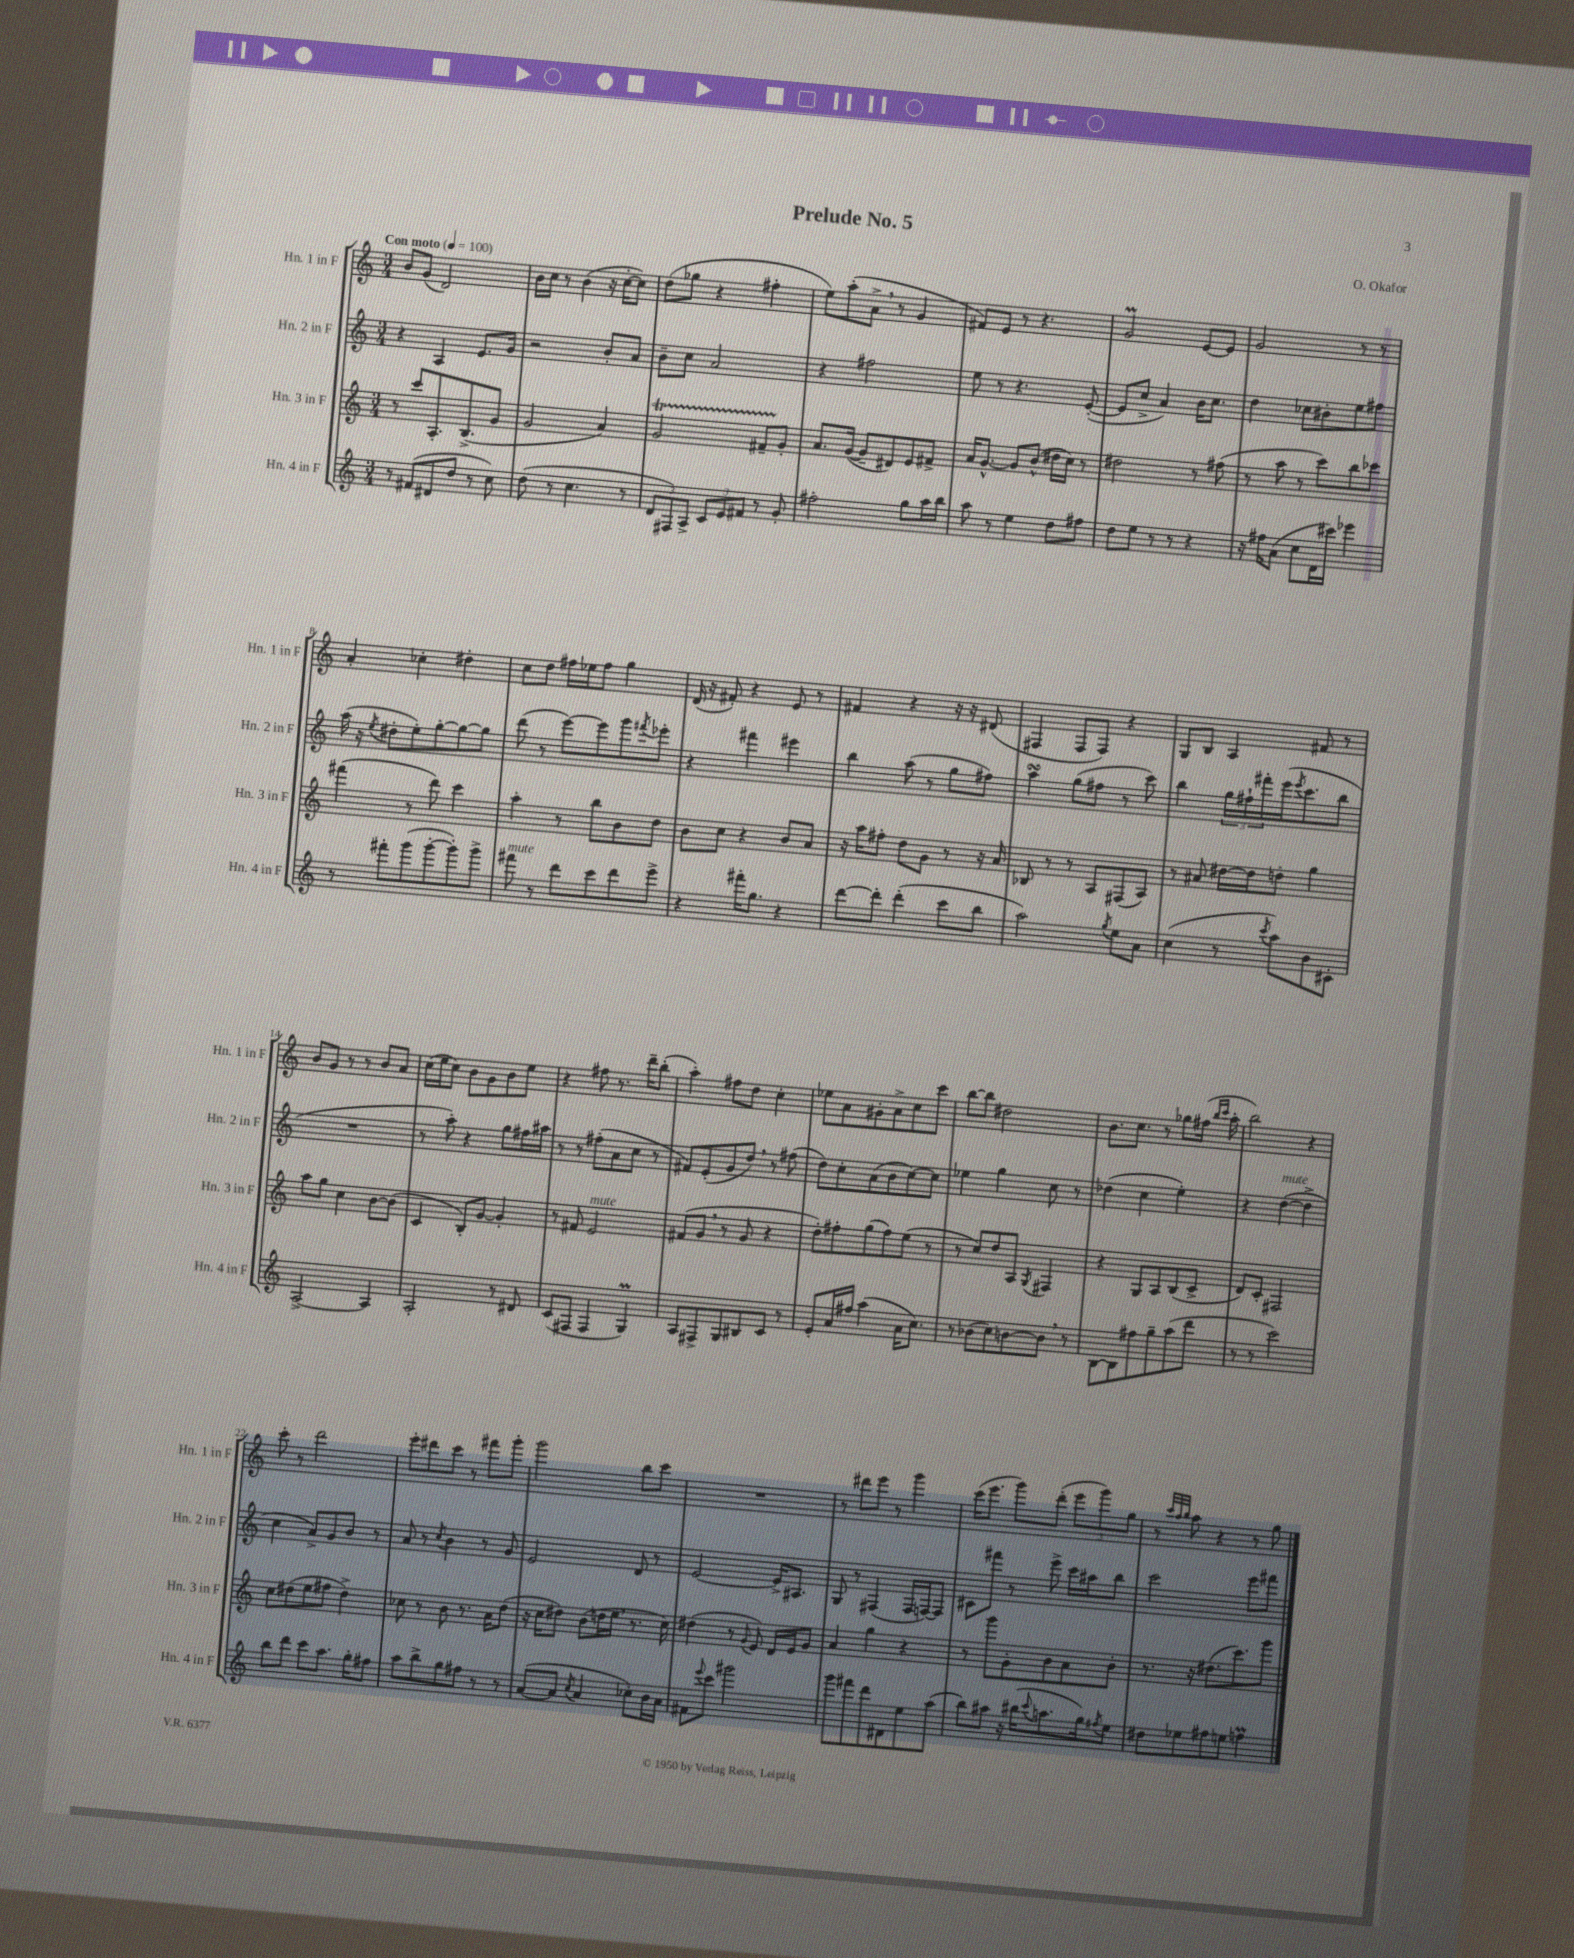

**kern	**kern	**kern	**kern
*part4	*part3	*part2	*part1
*staff4	*staff3	*staff2	*staff1
*I"Hn. 4 in F	*I"Hn. 3 in F	*I"Hn. 2 in F	*I"Hn. 1 in F
*I'Hn. 4 in F	*I'Hn. 3 in F	*I'Hn. 2 in F	*I'Hn. 1 in F
*clefG2	*clefG2	*clefG2	*clefG2
*k[]	*k[]	*k[]	*k[]
*M3/4	*M3/4	*M3/4	*M3/4
*MM100	*MM100	*MM100	*MM100
=1	=1	=1	=1
!	!	!	!LO:TX:a:B:t=Con moto
8r	8r	4r	8b/L
(8f#X/L	8ccc/L	.	(8g/J
8d#X/	8.A'/	4A/	2d/)
8dd/J	.	.	.
.	(8.B^/	.	.
8r	.	8.e/L	.
8cc\)	8g/J	.	.
.	.	16g/Jk	.
=2	=2	=2	=2
(8dd\	2g/	2r	16b\LL
.	.	.	16cc\JJ
8r	.	.	8r
4.cc\	.	.	(4b\
.	4a/)	8b'/L	16r
.	.	.	[16cc'\KL
8r	.	8a/J	8cc\J])
=3	=3	=3	=3
12d/L	2gT/	8b~\L	(8dd\L
12F#X/)	.	.	.
.	.	8cc\J	8gg-X\J
12A^/J	.	.	.
12c/L	.	2a/	4r
12e/	.	.	.
12f#X/J	.	.	.
8r	8f#XTTT~/L	.	4ff#X'\
8g'/	8g'/J	.	.
=4	=4	=4	=4
2ff#X'\	8.a/L	4r	8ee\L)
.	.	.	(8aa'\
.	([16g/Jk	.	.
.	8g~/L]	2ff#X\	8a^,\J
.	8d#X/)	.	8r
8gg\L	8e/	.	4g/
16aa\L	8f#X^/J	.	.
16bb\JJ	.	.	.
=5	=5	=5	=5
8aa\	16a/KL	8ee\	8f#X/L)
.	[8.g^^/J	.	.
8r	.	8r	8e/J
4ee\	8g/L]	4.r	8r
.	(8b^^/J	.	4.r
8dd\L	16dd#X\LL	.	.
.	16cc\JJ)	.	.
8ff#X\J	8r	([8e'/	.
=6	=6	=6	=6
8dd\L	2dd#X\	8e/L]	2gM/
8ee\J	.	8cc^/J	.
8r	.	4a/)	.
8r	.	.	.
4r	8r	16b\KL	[8e/L
.	.	8.cc\J	.
.	(8ff#X\	.	8e/J]
=7	=7	=7	=7
16r	8r	4dd\	2g/
16ff#X\KL	.	.	.
(8a\J	8aa\	.	.
8cc\L	8r	8cc-X\L	.
16d\L	8ccc\L)	8b#X'\	.
16ccc#X\JJ)	.	.	.
4eee-X\	8bb\	8ee\	8r
.	8ccc-X\J	8ff#X\J	8r
!!LO:LB:g=z
=8	=8	=8	=8
8r	(4fff#X\	(16aa\	4a'/
.	.	16r	.
.	.	8qee/	.
8fff#X'\L	.	8dd#X'\L	.
(8ggg\	8r	8ee'\)	4cc-X'\
[8ggg'\	8ddd\)	[8gg'\	.
8ggg'\])	4ccc\	8gg\_	4dd#X'\
8ggg^\J	.	8gg\J]	.
=9	=9	=9	=9
!LO:TX:a:i:t=mute	!	!	!
8fff#X\	4aa'\	(8ddd\	8cc\L
8r	.	8r	8dd\J
8ddd\L	8r	[8eee\L)	16ff#X\LL
.	.	.	16ee-X\J
8ccc\	8bb\L	8eee\]	8ff#\J
8ddd\	8b\	8ggg\	4gg\
.	.	8qfff#X/	.
8eee^\J	8dd\J	8eee-X'\J	.
=10	=10	=10	=10
4r	8b\L	4r	(16d/
.	.	.	16r
.	8cc\J	.	8f#X'/)
16fff#X'\KL	4r	4fff#X\	4r
8.gg\J	.	.	.
4r	8b/L	4eee#X\	8e/
.	8a/J	.	8r
=11	=11	=11	=11
[8ddd\L	16r	4bb\	4f#X/
.	16aa\KL	.	.
8ddd'\J]	8ff#X'\J	.	.
(4ddd'\	8dd\L	(8aa\	4r
.	8g\J	8r	.
8ccc\L	8r	8gg\L	16r
.	.	.	16r
8bb\J	16r	8ff#X\J)	(8d#X/
.	16a/	.	.
=12	=12	=12	=12
2aa\)	8B-X/	4aasSSS\	4F#X/
.	8r	.	.
.	8r	(8gg\L	8F#/L
.	8A/L	8ff#X\J	8F#/J)
8qgg/	.	.	.
8ee\L	(8F#X/	8r	4r
8a\J	8A/J)	8ccc\)	.
=13	=13	=13	=13
(4cc\	8r	4bb\	8G/L
.	8a#X/	.	8B/J
8r	[16dd#X\LL	24gg\LL	4A/
.	.	24ff#X`\	.
.	16dd#\J]	.	.
.	.	24fff#X'\	.
8qccc/	.	.	.
8aa\L)	8ddn'\J	(16eee\J	.
.	.	8qeee/	.
.	.	8.ccc\	.
8b\	4gg\	.	8f#X/
8c#X'\J	.	8bb\J	8r
!!LO:LB:g=z
=14	=14	=14	=14
[2A^/	8aa\L	2.r	8b/L
.	8gg\J	.	8g/J
.	4cc\	.	8r
.	.	.	8r
4A/]	[8b\L	.	8b/L
.	(8b\J]	.	8a/J
=15	=15	=15	=15
2A'/	4c/	8r	(16cc\LL
.	.	.	16ee\J
.	.	8aa'\)	8cc\J)
.	8B'/L)	4r	8b\L
.	[8g/J	.	8g\
8r	4g'/]	8gg\L	8b\
8d#X/	.	16ff#X\L	8ee\J
.	.	16aa#X\JJ	.
=16	=16	=16	=16
(8c/L	8r	8r	4r
8F#X/J	8f#X/	8r	.
!	!LO:TX:a:i:t=mute	!	!
4F#/	2e/	(8ff#X'\L	8ff#X\
.	.	8a\	8.r
4GM/)	.	8cc\J	.
.	.	.	16ddd~\KL
.	.	8r	(8bb'\J
=17	=17	=17	=17
8A/L	(8f#X/L	8f#X/L)	4aa'\)
8F#X^/	8g,/J	(8e'/	.
8G/	8r	8g/	8ff#X\L
8B#X/	8g/	8dd,/J)	8dd\J
8c/J	4r	8r	4cc'\
8r	.	(8ff#X\	.
=18	=18	=18	=18
8e'/L	8dd'\L)	8dd\L)	8ee-X\L
16a/L	8ff#X'\	8cc'\	8a\
16ff#X/JJ	.	.	.
(4aa\	(8gg\	(8a\	8g#X'\
.	8ff#\)	8b\	8a^\
16a\KL	(8ee\J	[8cc\)	8cc\
8.cc\J)	.	.	.
.	8r	8cc\J]	8ccc\J
=19	=19	=19	=19
8r	8r	4ee-X\	[8bb\L
(8b-X\L	8cc/L)	.	8bb\J]
8cc\)	8dd/	4gg\	2dd#X\
[8bn\	8A/J	.	.
.	8qG/	.	.
8b,\J]	4F#X/	8cc\	.
8r	.	8r	.
=20	=20	=20	=20
[8B\L	4r	(4dd-X\	8.b\L
8B\]	.	.	.
.	.	.	8.cc\J
8ff#X\	8G/L	4cc\	.
8gg~\	8A/	.	8r
(8aa\	(8B/	4ee'\)	8gg-X\L
8ddd\J	8c^/J	.	(16ff#X\Jk
.	.	.	16qqbb/LL
.	.	.	16qqccc/JJ
.	.	.	16aa'\
=21	=21	=21	=21
8r	8d/L)	4r	2bb\)
8r	8c'/J	.	.
!	!	!LO:TX:a:i:t=mute	!
2ccc\)	2F#X/	([4dd\	.
.	.	4dd^\]	4r
!!LO:LB:g=z
=22	=22	=22	=22
8bb\L	8cc\L	4cc\	8ccc'\
8ddd\J	(8dd#X\	.	8r
8ccc\L	8ee\	8a^/L)	2ddd\
8.aa\J	8ff#X\J	8g/	.
.	4dd#^\)	8b/J	.
16gg'\KL	.	.	.
8ff#X\J	.	8r	.
=23	=23	=23	=23
8aa\L	8cc-X\	8a/	8eee'\L
8bb^\	8r	8r	8ddd#X\
.	.	8qcc/	.
8gg\	8b\	4b\	8ccc\J
8ff#X\J	8.r	.	8r
8r	.	8r	8fff#X\L
.	16a\KL	.	.
8r	(8dd\J	8g/	8ggg'\J
=24	=24	=24	=24
([8a/L	16r	2e/	2ggg\
.	16cc\KL	.	.
8a/J]	8dd#X\J)	.	.
8qcc/	.	.	.
4a/	(8b\L	.	.
.	16ddn\L	.	.
.	16ee,\JJ	.	.
8cc-X'\L)	8.r	8d/	8bb\L
16b\L	.	8r	8ccc\J
16a\JJ	16cc\)	.	.
=25	=25	=25	=25
8f#X\L	(4dd#X\	[2e/	2.r
8qqeee/	.	.	.
8ccc\J	.	.	.
2ggg#X\	8r	.	.
.	8qqg/	.	.
.	8e/)	.	.
.	16d/LL	16e^/KL]	.
.	16e/J	8.A#X/J	.
.	8g/J	.	.
=26	=26	=26	=26
8ggg\L	4a/	8G/	8r
8fff#X\	.	8r	8ddd#X\L
8ddd\	4gg\	(4F#X/	8eee\J
8d#X\	.	.	8r
8ee\	4r	16F#/LL	4ggg\
.	.	[16Fn/J)	.
(8aa\J	.	8F/J]	.
=27	=27	=27	=27
8bb\L)	8r	8c#X\L	(16ccc\KL
.	.	.	8.eee\J
8aa#X\J	8ggg\L	8fff#X\J	.
16r	8g'\	8r	8ggg\L)
(16bb#X\KL	.	.	.
8qqccc/	.	.	.
8.aan\	8b\	8eee^\	(8ddd'\J
.	8a\	16ccc\LL	12eee\L
16gg\k)	.	16aa#X\J	.
.	.	.	12ggg\)
8qff#X/	.	.	.
8ee\J	8b'\J	8bb\J	.
.	.	.	12gg\J
=28	=28	=28	=28
8dd#X\L	8.r	2ccc\	8r
.	.	.	32qqccc/LLL
.	.	.	32qqaa/
.	.	.	32qqbb/JJJ
8ee-X\	.	.	8aa\
.	16r	.	.
8ff#X\	(8.dd#X\L	.	4r
8een\J	.	.	.
.	8.ccc\)	.	.
4ffnM\	.	8eee\L	8r
.	8ggg\J	8fff#X\J	8gg\
==	==	==	==
*-	*-	*-	*-
